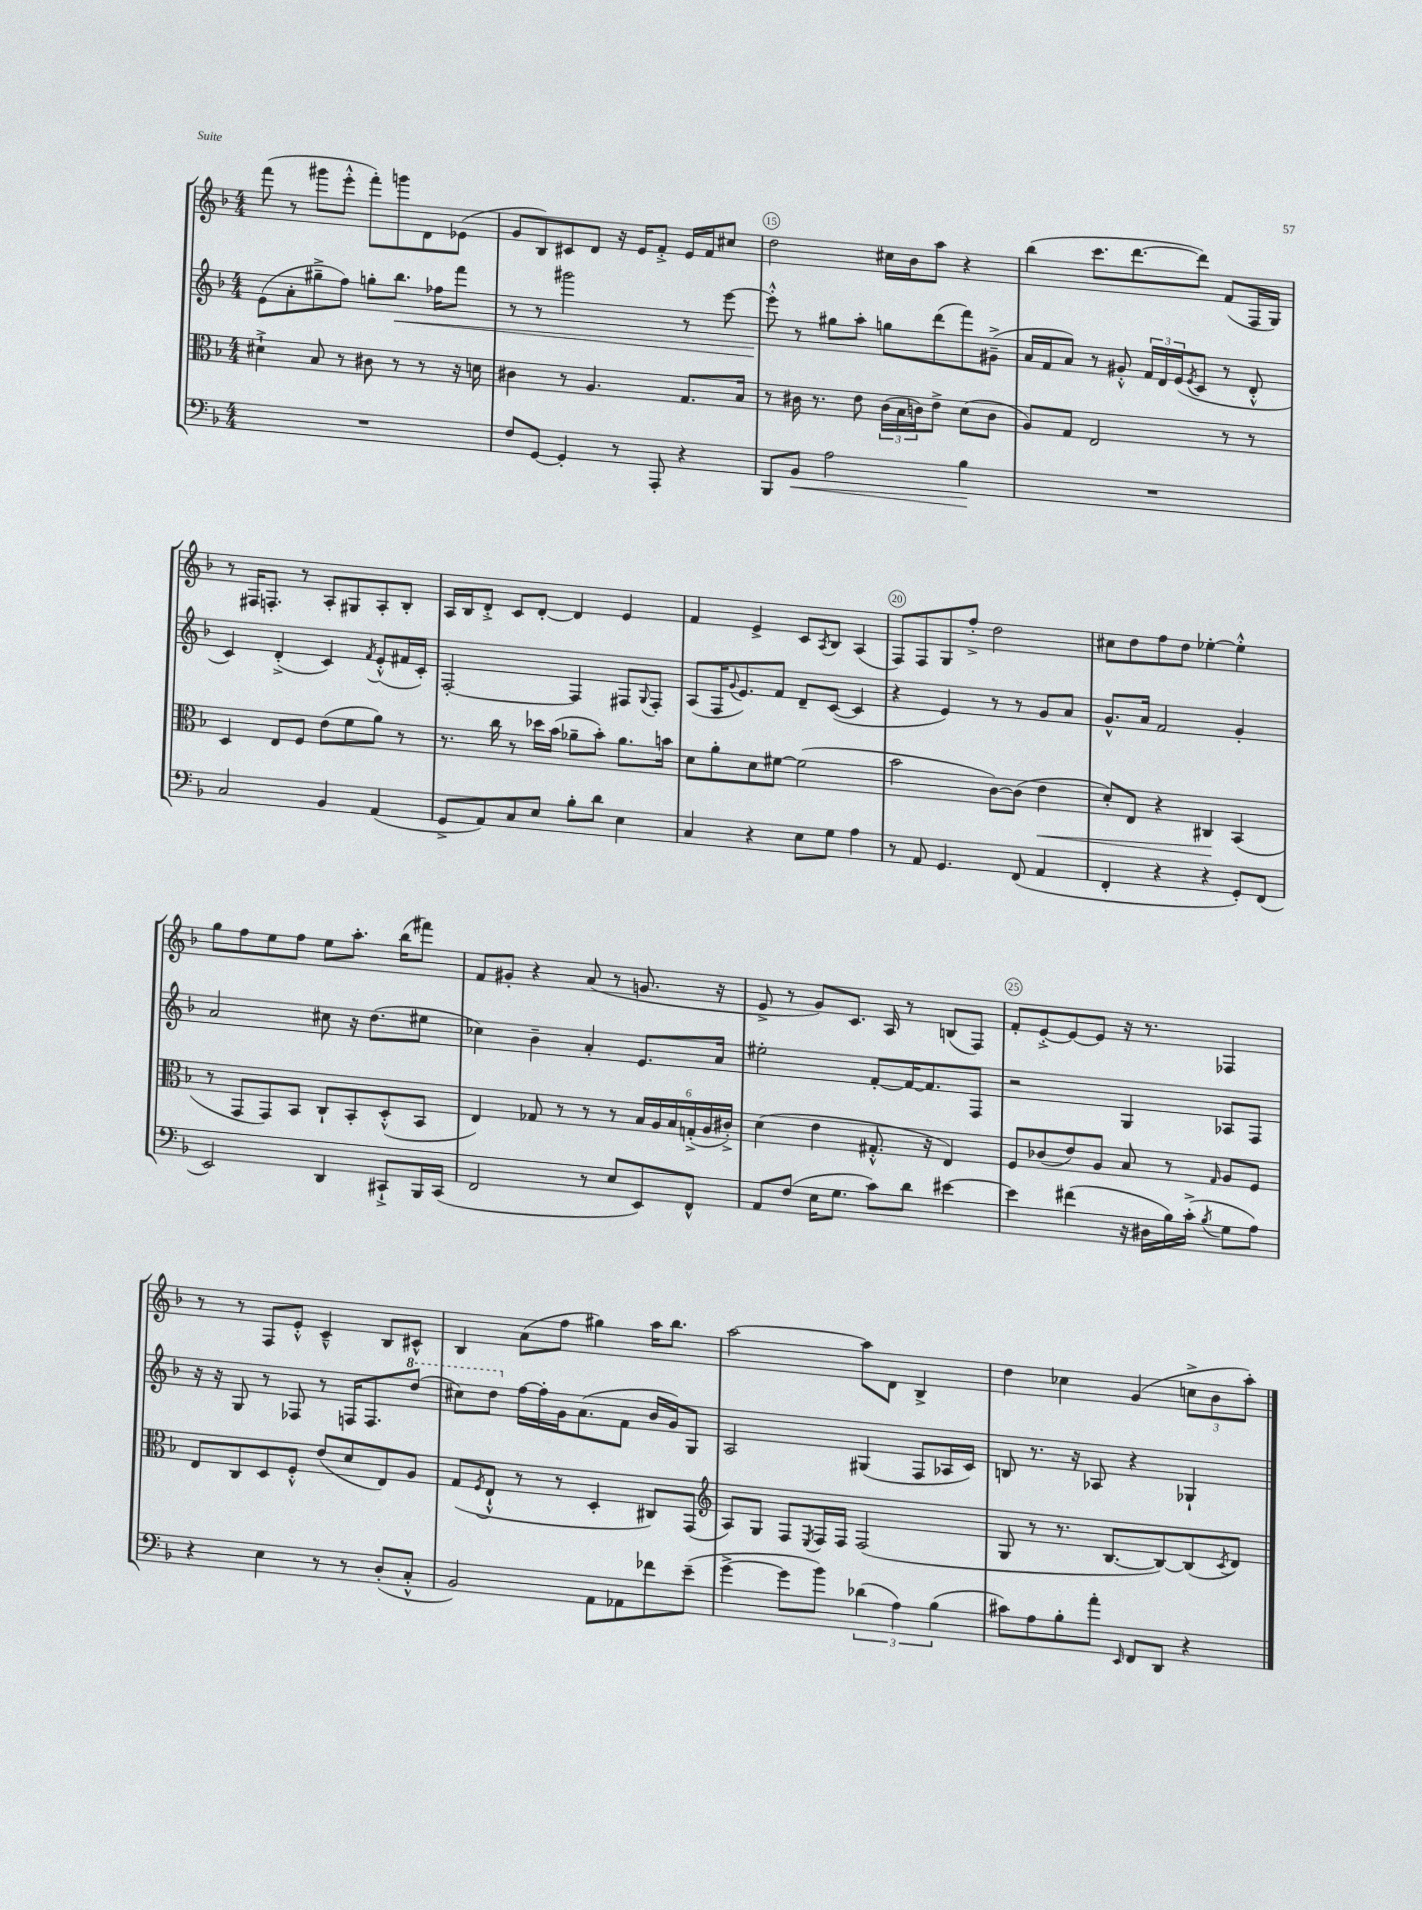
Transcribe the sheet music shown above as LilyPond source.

<<
\new StaffGroup <<
\new Staff = "s0" {
    \clef treble \key f \major \numericTimeSignature \time 4/4
    f'''8( r8 gis'''8 e'''8-.-^ f'''8-.) g'''8 d'8 ees'8( |
    g'8 bes8) cis'8 d'8 r16 e'16 f'8-.-> e'16 f'16 cis''8 |
    d''2 cis''16 bes'16 a''8 r4 |
    bes''4( c'''8. d'''8.~ d'''8) f'8( f16 g16) |
    r8 fis16 f8.-. r8 a8-. gis8 a8-. bes8-. |
    a16 bes16 d'8-.-> c'8 d'8~-. d'4 e'4 |
    f'4 e'4-> c'8 \acciaccatura { a8 } bes8 a4( |
    f8) f8 g8 f''8-.-> d''2 |
    cis''8 d''8 f''8 d''8 ees''4~-. ees''4-.-^ |
    g''8 f''8 e''8 f''8 e''8 a''8.-. bes''16( fis'''8) |
    f'8 gis'8-. r4 a'8( r8 g'8. r16 |
    e'8-> r8 g'8) c'8. a16 r8 b8( f8) |
    f'8-. e'8~-.-> e'8~ e'8 r16 r8. fes4 |
    r8 r8 f8 e'8-.-^ c'4---^ bes8 cis'8-^ |
    bes4 a'8( f''8 gis''4) a''16 bes''8. |
    a''2~ a''8 d'8 bes4-> |
    d''4 ces''4 g'4( \tuplet 3/2 { c''8-> bes'8 a''8-.) } \bar "|." |
}
\new Staff = "s1" {
    \clef treble \key f \major \numericTimeSignature \time 4/4
    e'8( a'8-. gis''8---> f''8) g''8-. bes''8.\< fes''16 f'''8 |
    r8 r8 gis'''2 r8 e'''8~ |
    e'''8-.-^\! r8 gis''8 a''8-. g''8 d'''8( f'''8) gis'8--->( |
    a'16 f'16 a'8) r8 gis'8-.-^ \tuplet 3/2 { f'16 d'16 e'16( } \acciaccatura { e'8 } c'8 r8 d'8-.-^ |
    c'4) d'4-.->( c'4) \acciaccatura { f'8 } e'8-.-^( fis'16 c'16-.) |
    f2~-. f4 fis8 \appoggiatura { g8 } fis8-. |
    a8( f16 \appoggiatura { g'8 } e'8.) f'8 d'8-- c'8~( c'4 |
    r4 e'4) r8 r8 g'8 a'8 |
    g'8.-^ a'16 f'2 g'4-. |
    a'2 cis''8 r16 d''8.( eis''8 |
    ces''4) bes'4-- a'4-. e'8. a'16 |
    eis''2-. f'8~-. f'16~ f'8. f8 |
    r2 g4 aes8 f8 |
    r16 r16 g8 r8 fes8 r8 f16 f8. \ottava #1 d'''8( |
    cis'''8) d'''8 \ottava #0 f''16~ f''16-. g'16 a'8.( f'8 bes'16 g'16) g8 |
    a2 gis4( f8 aes16 c'16) |
    b8 r8. r16 aes8 r4 ges4-! \bar "|." |
}
\new Staff = "s2" {
    \clef alto \key f \major \numericTimeSignature \time 4/4
    dis'4-!-> bes8 r8 cis'8 r8 r8 r16 d'16 |
    cis'4 r8 a4. g8. bes16 |
    r8 cis'16 r8. e'8 \tuplet 3/2 { cis'16( bes16 c'16) } e'8-> d'8( c'8 |
    a8) g8 e2 r8 r8 |
    d4 e8 f8 e'8( f'8 a'8) r8 |
    r8. c''16 r8 des''16 bes'16( aes'8-- bes'8-.) aes'8. b'16 |
    d'8 a'8-. d'8 fis'8~ fis'2( |
    bes'2 c'8~) c'8( e'4\< |
    d'8-.) e8 r4 cis4\! bes,4( |
    r8 g,8 g,8) bes,8 c8-! bes,8-. d8-.-^( bes,8 |
    e4) ges8 r8 r8 r8 \tuplet 6/4 { bes16 a16 bes16 g16-.->( a16 cis'16-.->) } |
    d'4( e'4 gis8.-.-^ r16 e4) |
    f8 ces'8( e'8) a8 bes8 r8 \grace { g16 } a8 f8 |
    e8 c8 d8 f8-.-^ e'8( d'8 e8) a8 |
    g8( \acciaccatura { f8 } e8-!-^ r8 r8 d4-. cis8) g,8( |
    \clef treble a8) g8 f8 \acciaccatura { e8 } f16 f16 f2( |
    g8 r8 r8. bes8.~ bes8~) bes8( \acciaccatura { c'8 } d'8) \bar "|." |
}
\new Staff = "s3" {
    \clef bass \key f \major \numericTimeSignature \time 4/4
    R1 |
    f8 g,8~ g,4-. r8 a,,8-. r4 |
    bes,,8 bes,8\< a2 bes4\! |
    R1 |
    c2 bes,4 a,4( |
    g,8-> a,8) c8 e8 bes8-. d'8 e4 |
    c4 r4 e8 g8 a4 |
    r8 a,8 g,4. f,8( a,4 |
    f,4-. r4 r4 g,8-.) f,8( |
    e,2) d,4 cis,8-!-> bes,,16 cis,16( |
    f,2 r8 e8 e,8) f,8-^ |
    a,8 f8( e16 g8. c'8) d'8 eis'4~ |
    eis'4 fis'4( r16 dis16 bes16) c'16-.->( \acciaccatura { bes8 } g8 a8) |
    r4 e4 r8 r8 d8-.( c8-.-^ |
    bes,2) a,8 aes,8 fes'8 e'8--( |
    g'4~-> g'8 bes'8) \tuplet 3/2 { des'4( a4) bes4( } |
    cis'8) a8 bes8-. a'8-. \grace { e,16 } f,8 d,8 r4 \bar "|." |
}
>>
>>
\layout { \context { \Score currentBarNumber = #13 \override BarNumber.break-visibility = ##(#f #t #t) barNumberVisibility = #(every-nth-bar-number-visible 5) \override BarNumber.stencil = #(make-stencil-circler 0.1 0.3 ly:text-interface::print) } }
